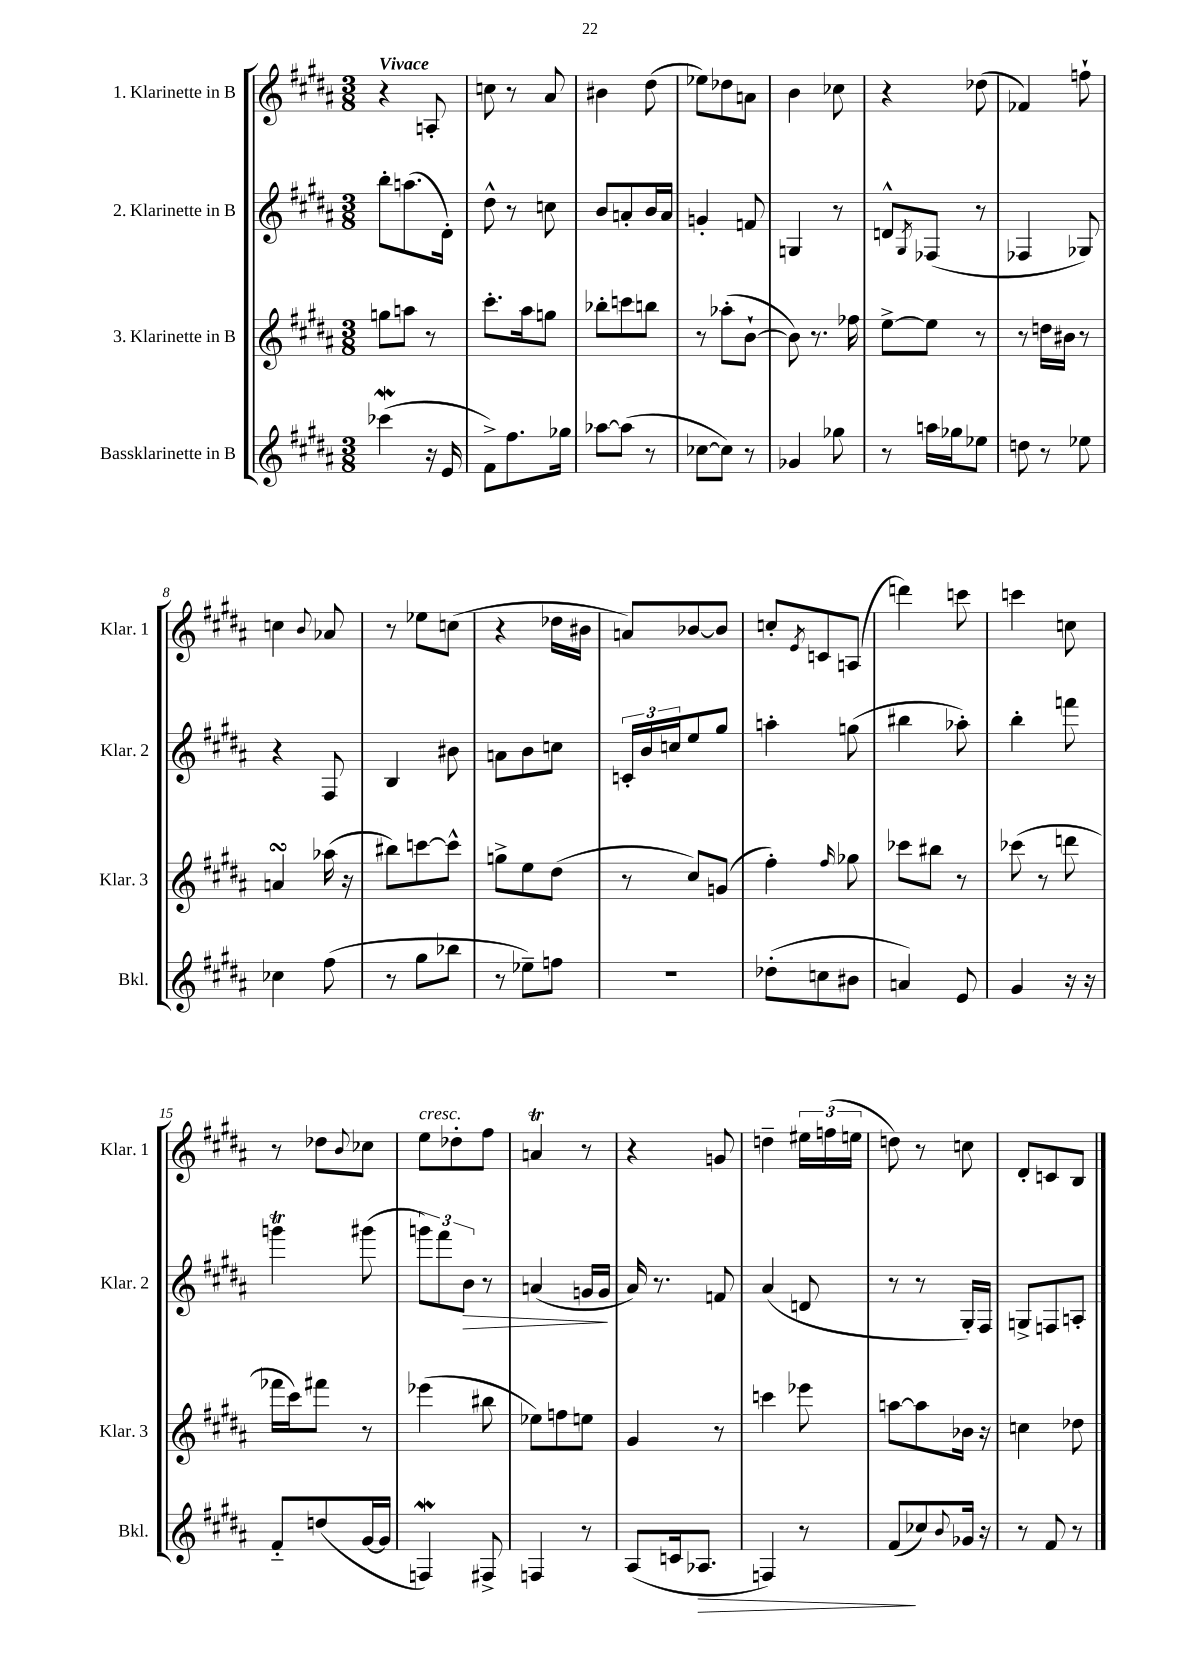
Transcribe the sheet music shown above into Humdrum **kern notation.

**kern	**kern	**kern	**kern
*staff4	*staff3	*staff2	*staff1
*clefG2	*clefG2	*clefG2	*clefG2
*k[f#c#g#d#a#]	*k[f#c#g#d#a#]	*k[f#c#g#d#a#]	*k[f#c#g#d#a#]
*M3/8	*M3/8	*M3/8	*M3/8
(4ccc-	8gg	8bb'	4r
.	8aa	(8.aa	.
16r	8r	.	8A'
16e	.	16d#')	.
=	=	=	=
8f#^)	8.ccc#'	8dd#^^	8cc
8.ff#	.	8r	8r
.	16aa#	.	.
.	8gg	8cc	8a#
16gg-	.	.	.
=	=	=	=
[8aa-	8bb-'	8b	4b#
(8aa-]	8ccc	8a'	.
8r	8bb	16b	(8dd#
.	.	16a	.
=	=	=	=
[8cc-	8r	4g'	8ee-)
8cc-])	(8aa-'	.	8dd-
8r	[8b`	8f	8a
=	=	=	=
4g-	8b])	4G	4b
.	8.r	.	.
8gg-	.	8r	8cc-
.	16ff-	.	.
=	=	=	=
8r	[8ee^	8d^^	4r
.	.	8qG#	.
16aa	8ee]	(8F-	.
16gg-	.	.	.
8ee-	8r	8r	(8dd-
=	=	=	=
8dd	8r	4F-	4f-)
8r	16dd	.	.
.	16b#	.	.
8ee-	8r	8G-)	8ff`
=	=	=	=
4cc-	4a	4r	4cc
.	.	.	8qqb
(8ff#	(16aa-	8F#	8a-
.	16r	.	.
=	=	=	=
8r	8bb#)	4B	8r
8gg#	[8ccc	.	8ee-
8bb-	8ccc^^]	8b#	(8cc
=	=	=	=
8r	8gg^	8a	4r
8ee-~)	8ee	8b	.
8ff	(8dd#	8cc	16dd-
.	.	.	16b#
=	=	=	=
4.r	8r	24c'	8a)
.	.	24b	.
.	.	24cc	.
.	8cc#)	8ee	[8b-
.	(8g	8gg#	8b-]
=	=	=	=
(8dd-'	4ff#')	4aa'	8cc'
.	.	.	8qe
8cc	.	.	8c
.	16qqff#	.	.
8b#	8gg-	(8gg	(8A
=	=	=	=
4a)	8ccc-	4bb#	4ddd)
.	8bb#	.	.
8e	8r	8aa-')	8ccc
=	=	=	=
4g#	(8ccc-	4bb'	4ccc
.	8r	.	.
16r	8ddd	8fff	8cc
16r	.	.	.
=	=	=	=
8f#'~	16fff-	4ggg	8r
.	16ccc#)	.	.
(8dd	8fff#	.	8dd-
.	.	.	8qqb
[16g#	8r	(8ggg#	8cc-
16g#]	.	.	.
=	=	=	=
4F)	(4eee-	12ggg)	8ee
.	.	12fff#	.
.	.	.	8dd-'
.	.	12b	.
8F#^	8bb#	8r	8ff#
=	=	=	=
4F	8ee-)	(4a	4a
.	8ff	.	.
8r	8ee	16g	8r
.	.	16g	.
=	=	=	=
(8A#	4g#	16a#)	4r
.	.	8.r	.
16c	.	.	.
8.A-	.	.	.
.	8r	8f	8g
=	=	=	=
4F)	4ccc	(4a#	4dd~
8r	8eee-	8d	24ee#
.	.	.	(24ff
.	.	.	24ee
=	=	=	=
(8f#	[8aa	8r	8dd)
8cc-)	8aa]	8r	8r
8qqb	.	.	.
16g-	16b-	16G#')	8cc
16r	16r	16F#	.
=	=	=	=
8r	4cc	8G^	8d#'
8f#	.	8F	8c
8r	8dd-	8A'	8B
==	==	==	==
*-	*-	*-	*-
